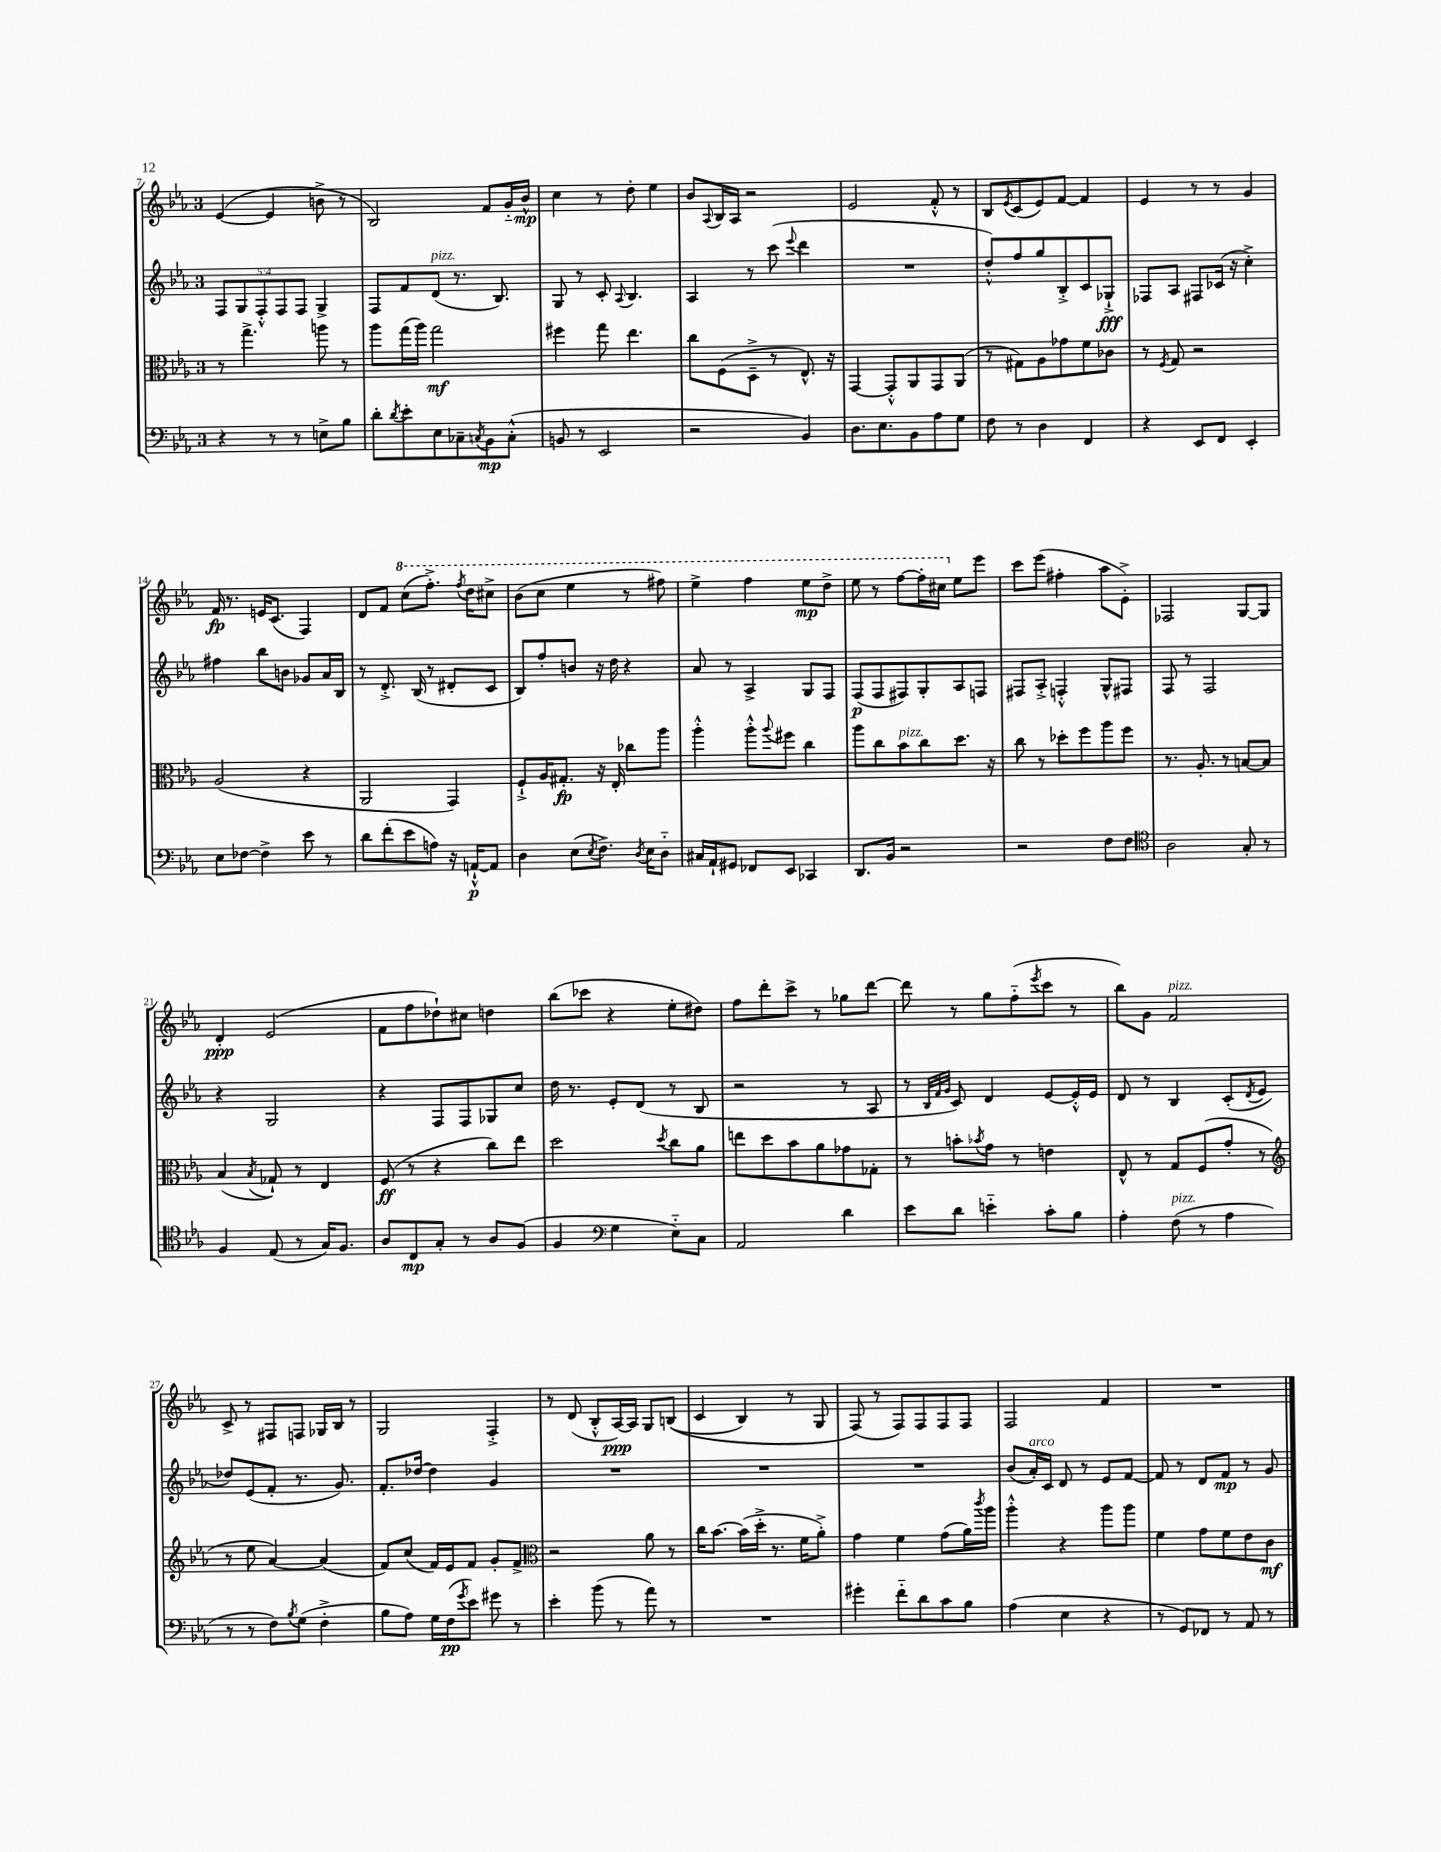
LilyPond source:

<<
\new StaffGroup <<
\new Staff = "s0" {
    \clef treble \key ees \major \once \override Staff.TimeSignature.style = #'single-digit \time 3/4
    ees'4~( ees'4 b'8-> r8 |
    bes2) f'8 g'16-_ bes'16-^\mp |
    c''4 r8 d''8-. ees''4 |
    bes'8 \appoggiatura { aes8 } bes16 aes16 r2 |
    ees'2 f'8-.-^ r8 |
    bes8 \acciaccatura { ees'8 } c'8( ees'8) f'8~ f'4 |
    ees'4 r8 r8 g'4 |
    f'16\fp r8. e'16 c'8.( f4) |
    d'8 f'8 \ottava #1 c'''8( f'''8.-.->) \acciaccatura { f'''8 } d'''16 cis'''8-> |
    bes''8( c'''8 ees'''4 r8 fis'''8) |
    ees'''4-> f'''4 ees'''8\mp d'''8-> |
    ees'''8 r8 f'''8~ f'''16-. cis'''16 \ottava #0 ees''8 ees'''8 |
    c'''8 ees'''8( fis''4-. aes''8 ees'8-.->) |
    fes2 g8~ g8 |
    d'4-.\ppp ees'2( |
    f'8 f''8 des''8-!) cis''8 d''4 |
    bes''8( ces'''8 r4 ees''8-. dis''8) |
    f''8 d'''8-. c'''8-> r8 ges''8 d'''8~ |
    d'''8 r8 g''8 f''8-_( \acciaccatura { ees'''8 } c'''8 r8 |
    bes''8) g'8 f'2^\markup { \italic "pizz." } |
    c'8-> r8 fis8 f8 ges16 bes16 r8 |
    g2 f4-.-> |
    r8 d'8( bes8-.-^ aes16~\ppp) aes16 g8 b8(\( |
    c'4 bes4) r8 g8 |
    f8(\) r8 f8) f8 f8 f8 |
    f2 f'4 |
    R2. \bar "|." |
}
\new Staff = "s1" {
    \clef treble \key ees \major \once \override Staff.TimeSignature.style = #'single-digit \time 3/4 \override Staff.TupletNumber.text = #tuplet-number::calc-fraction-text
    \tuplet 5/4 { f8 g8 f8-.-^ f8 f8 } g4-> |
    f8 f'8 d'8^\markup { \italic "pizz." }( r8. bes8.) |
    g8 r8 c'8-. \appoggiatura { aes8 } bes4. |
    aes4 r8 c'''8( \appoggiatura { ees'''8 } d'''4 |
    R2. |
    d''8-.-^) f''8 g''8 bes8-.-> c'8 ges8-!->\fff |
    fes8 aes8 fis8 ces'16( r16 c''4-.->) |
    fis''4 bes''8 b'8 ges'8 aes'16 bes16 |
    r8 d'8.-.-> bes16( r8 dis'8-. c'8 |
    bes8) f''8-. b'8 r16 d''16 r4 |
    aes'8 r8 aes4-> g8 f8 |
    f8\p( f8 fis8) g8-. aes8 f8 |
    fis8 aes8-.-> f4-.-^ g8-^ fis8 |
    f8 r8 f2 |
    r4 g2 |
    r4 f8 f8 ges8 c''8 |
    d''16 r8. ees'8-. d'8( r8 bes8 |
    r2 r8 aes8 |
    r8 \grace { bes32 f'32 g'32 } c'8) d'4 ees'8~ ees'16-.-^ ees'16 |
    d'8 r8 bes4 c'8-.( \acciaccatura { d'8 } ees'8 |
    des''8) ees'8( f'8-. r8. g'8.) |
    f'8.-. des''16~ des''4 g'4 |
    R2. |
    R2. |
    R2. |
    bes'8( aes'16-.^\markup { \italic "arco" }) c'16 d'8 r8 ees'8 f'8~ |
    f'8 r8 d'8 f'8\mp r8 g'8 \bar "|." |
}
\new Staff = "s2" {
    \clef alto \key ees \major \once \override Staff.TimeSignature.style = #'single-digit \time 3/4
    r8 g''4.-> a''8 r8 |
    aes''8 g''16( aes''16) g''2\mf |
    fis''4 g''8 ees''4. |
    c''8 f8( d8---> r8 ees8.-^) r16 |
    g,4~ g,8-.-^ aes,8 g,8 aes,8( |
    r8 gis8) aes8 ges'8 f'8 ces'8 |
    r8 \acciaccatura { f8 } g8 r2 |
    aes2( r4 |
    aes,2 g,4) |
    f8-!-> aes16 gis8.-.\fp r16 ees16-. ces''8 aes''8 |
    aes''4-.-^ aes''8-.-^ \appoggiatura { aes''8 } fis''8 c''4 |
    aes''8 c''8 bes'8^\markup { \italic "pizz." } c''8 d''8. r16 |
    c''8 r8 des''8-. f''8 aes''8 f''8 |
    r8. aes8.-. r8 b8~ b8 |
    bes4( \acciaccatura { bes8 } ges8-!) r8 ees4 |
    f8\ff( r8 r4 c''8) ees''8 |
    d''2 \acciaccatura { d''8 } c''8 aes'8 |
    e''8 d''8 bes'8 aes'8 ges'8 ges8-. |
    r8 b'8-. \acciaccatura { bes'8 } g'8 r8 e'4 |
    ees8-^ r8 g8 f8( g'8-. r8 |
    \clef treble r8 ees''8 aes'4~) aes'4( |
    f'8) c''8( f'16) ees'16 f'8 g'8-. f'8-> |
    \clef alto r2 aes'8 r8 |
    c''16 bes'8.~ bes'16( d''16-.-> r8. f'16 aes'8-.->) |
    g'4 f'4 g'8( aes'16) \acciaccatura { c'''8 } aes''16 |
    aes''4-.-^ r4 aes''8 aes''8 |
    f'4 g'8 f'8 ees'8 c'8\mf \bar "|." |
}
\new Staff = "s3" {
    \clef bass \key ees \major \once \override Staff.TimeSignature.style = #'single-digit \time 3/4
    r4 r8 r8 e8-> bes8 |
    d'8-. \acciaccatura { d'8 } ees'8-. ees8 ces8-- \acciaccatura { c8 } bes,8\mp c8-.-^( |
    b,8 r8 ees,2 |
    r2 bes,4) |
    d8. ees8. bes,8 aes8 g8 |
    f8 r8 d4 f,4 |
    r4 ees,8 f,8 ees,4-. |
    ees8 fes8~ fes4-> ees'8 r8 |
    d'8 f'8-.( ees'8 a8) r16 a,16~-!-^\p a,8 |
    d4 ees8( \acciaccatura { ees8 } f8.->) \acciaccatura { d8 } ees16 d8-_ |
    cis16 aes,16-! gis,8 fes,8 ees,8 ces,4 |
    d,8. bes,16 r2 |
    r2 f8 f8 |
    \clef tenor aes2 g8-. r8 |
    f4 ees8( r8 g16) f8. |
    aes8 c8\mp g8-. r8 aes8 f8( |
    f4 \clef bass g4 ees8-_) c8 |
    aes,2 d'4 |
    ees'8 d'8 e'4-_ c'8-. bes8 |
    aes4-. f8^\markup { \italic "pizz." }( r8 aes4 |
    r8 r8 f8) \acciaccatura { bes8 } g8( f4-.-> |
    bes8 aes8) g16 f16\pp( \acciaccatura { g'8 } ees'8) gis'8 r8 |
    ees'4-. bes'8( r8 aes'8) r8 |
    R2. |
    gis'4-. f'8-_ d'8 c'8 bes8 |
    aes4( ees4 r4 |
    r8 g,8) fes,8 r8 aes,8 r8 \bar "|." |
}
>>
>>
\layout { \context { \Score currentBarNumber = #7 } }
